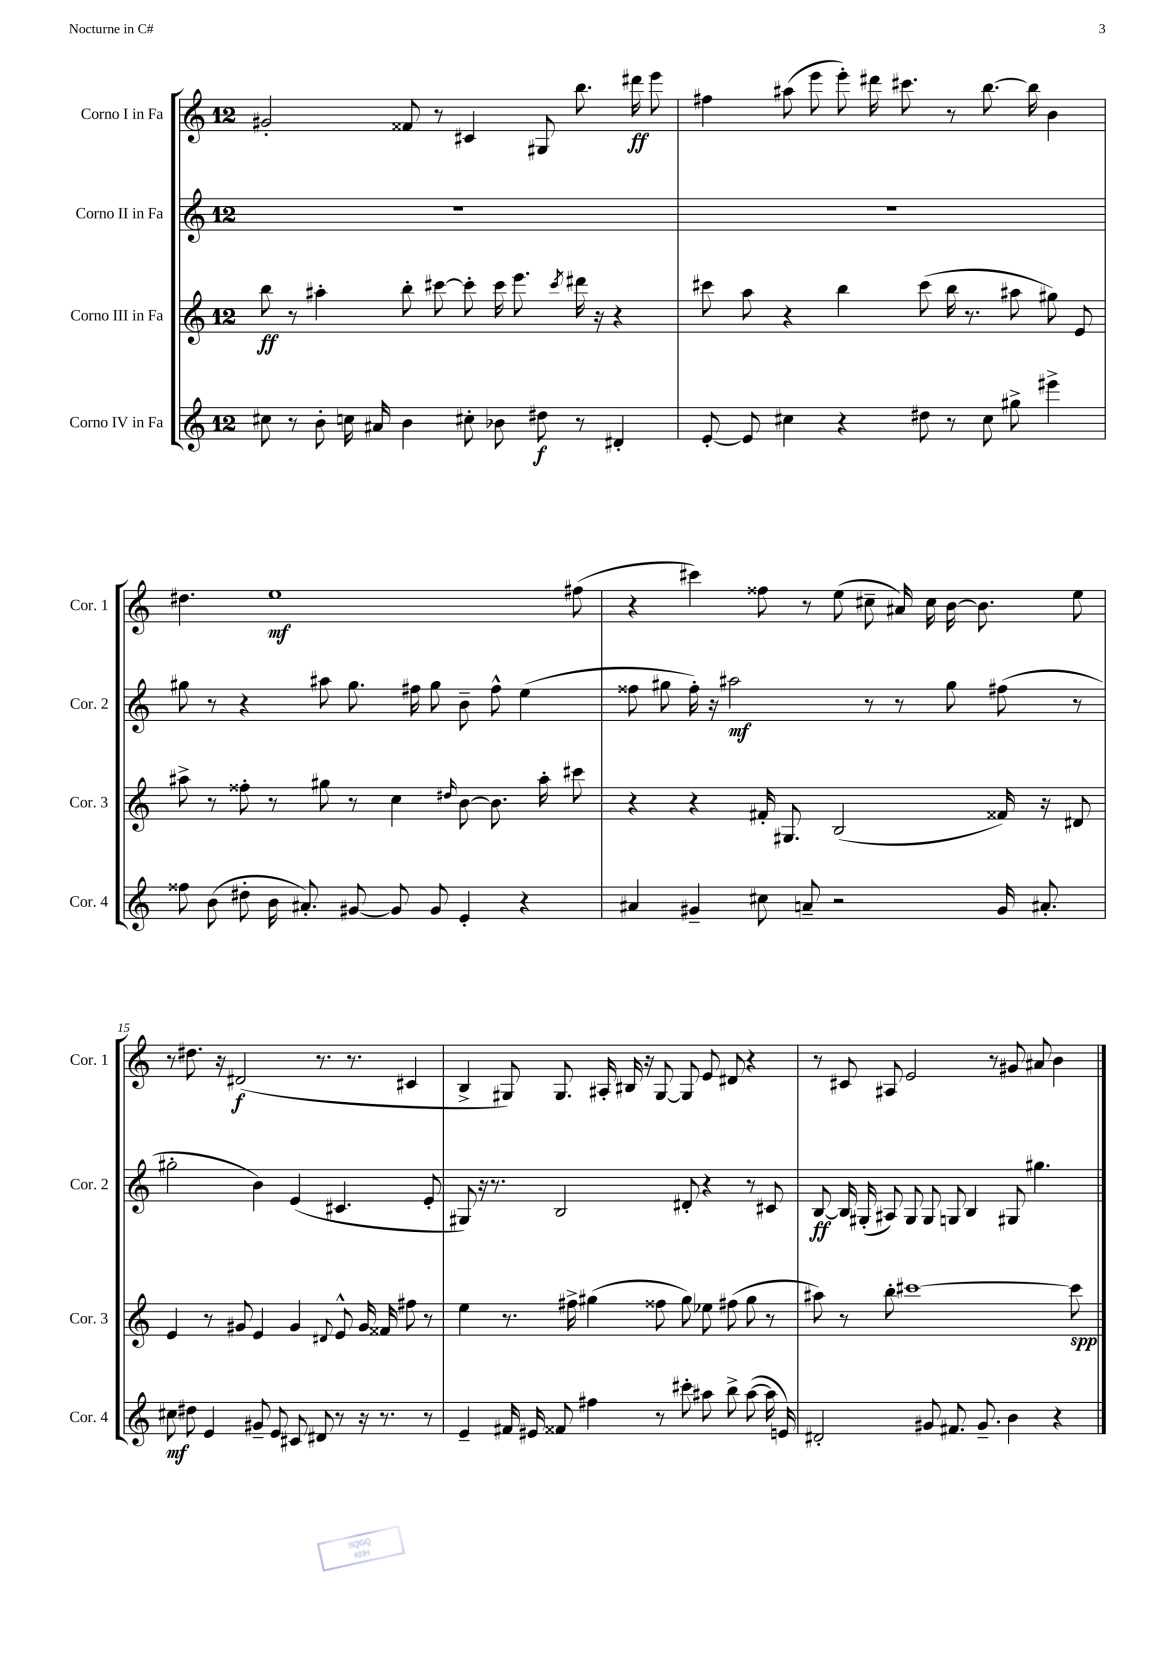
<<
\new StaffGroup <<
\new Staff = "s0" \with { instrumentName = "Corno I in Fa" shortInstrumentName = "Cor. 1" } {
    \clef treble \key c \major \once \override Staff.TimeSignature.style = #'single-digit \time 12/8
    \autoBeamOff gis'2-. fisis'8 r8 cis'4 gis8 b''8. dis'''16\ff e'''8 |
    fis''4 ais''8( e'''8 e'''8-.) dis'''16 cis'''8. r8 b''8.~ b''16 b'4 |
    dis''4. e''1\mf fis''8( |
    r4 cis'''4) fisis''8 r8 e''8( cis''8-- ais'16) cis''16 b'16~ b'8. e''8 |
    r8 dis''8. r16 dis'2\f( r8. r8. cis'4 |
    b4-> gis8) gis8. ais16-. bis16 r16 gis8~ gis8 e'8 dis'8 r4 |
    r8 cis'8 ais8 e'2 r8 gis'8 ais'8 b'4 \bar "|." |
}
\new Staff = "s1" \with { instrumentName = "Corno II in Fa" shortInstrumentName = "Cor. 2" } {
    \clef treble \key c \major \once \override Staff.TimeSignature.style = #'single-digit \time 12/8
    \autoBeamOff R1. |
    R1. |
    gis''8 r8 r4 ais''8 gis''8. fis''16 gis''8 b'8-- fis''8-^ e''4( |
    fisis''8 gis''8 fisis''16-.) r16 ais''2\mf r8 r8 gis''8 fis''8( r8 |
    gis''2-. b'4) e'4( cis'4. e'8-. |
    gis8) r16 r8. b2 dis'8-. r4 r8 cis'8 |
    b8~\ff b16 gis16-.( ais8) gis8 gis8 g8 b4 gis8 gis''4. \bar "|." |
}
\new Staff = "s2" \with { instrumentName = "Corno III in Fa" shortInstrumentName = "Cor. 3" } {
    \clef treble \key c \major \once \override Staff.TimeSignature.style = #'single-digit \time 12/8
    \autoBeamOff b''8\ff r8 ais''4-. b''8-. cis'''8~ cis'''8-. cis'''16 e'''8. \acciaccatura { cis'''8 } dis'''16 r16 r4 |
    cis'''8 a''8 r4 b''4 cis'''8( b''16 r8. ais''8 gis''8) e'8 |
    ais''8-> r8 fisis''8-. r8 gis''8 r8 c''4 \grace { dis''16 } b'8~ b'8. ais''16-. cis'''8 |
    r4 r4 fis'16-. gis8. b2( fisis'16) r16 dis'8 |
    e'4 r8 gis'8 e'4 gis'4 \appoggiatura { dis'8 } e'8-^ gis'16 fisis'16 fis''8 r8 |
    e''4 r8. fis''16-> gis''4( fisis''8 gis''8) ees''8 fis''8( gis''8 r8 |
    ais''8) r8 b''8-. cis'''1~ cis'''8\spp \bar "|." |
}
\new Staff = "s3" \with { instrumentName = "Corno IV in Fa" shortInstrumentName = "Cor. 4" } {
    \clef treble \key c \major \once \override Staff.TimeSignature.style = #'single-digit \time 12/8
    \autoBeamOff cis''8 r8 b'8-. c''16 ais'16 b'4 cis''8-. bes'8 dis''8\f r8 dis'4-. |
    e'8~-. e'8 cis''4 r4 dis''8 r8 cis''8 gis''8-> eis'''4-> |
    fisis''8 b'8( dis''8-. b'16 ais'8.-.) gis'8~ gis'8 gis'8 e'4-. r4 |
    ais'4 gis'4-- cis''8 a'8-- r2 gis'16 ais'8.-. |
    cis''8\mf dis''8 e'4 gis'8-- e'8 cis'8 dis'8 r8 r16 r8. r8 |
    e'4-- fis'16 eis'16 fisis'8 fis''4 r8 cis'''8-. ais''8 b''8-> ais''8~( ais''16 e'16) |
    dis'2-. gis'8 fis'8. gis'8.-- b'4 r4 \bar "|." |
}
>>
>>
\layout { \context { \Score currentBarNumber = #11 \override BarNumber.break-visibility = ##(#f #t #t) barNumberVisibility = #(every-nth-bar-number-visible 5) } }
